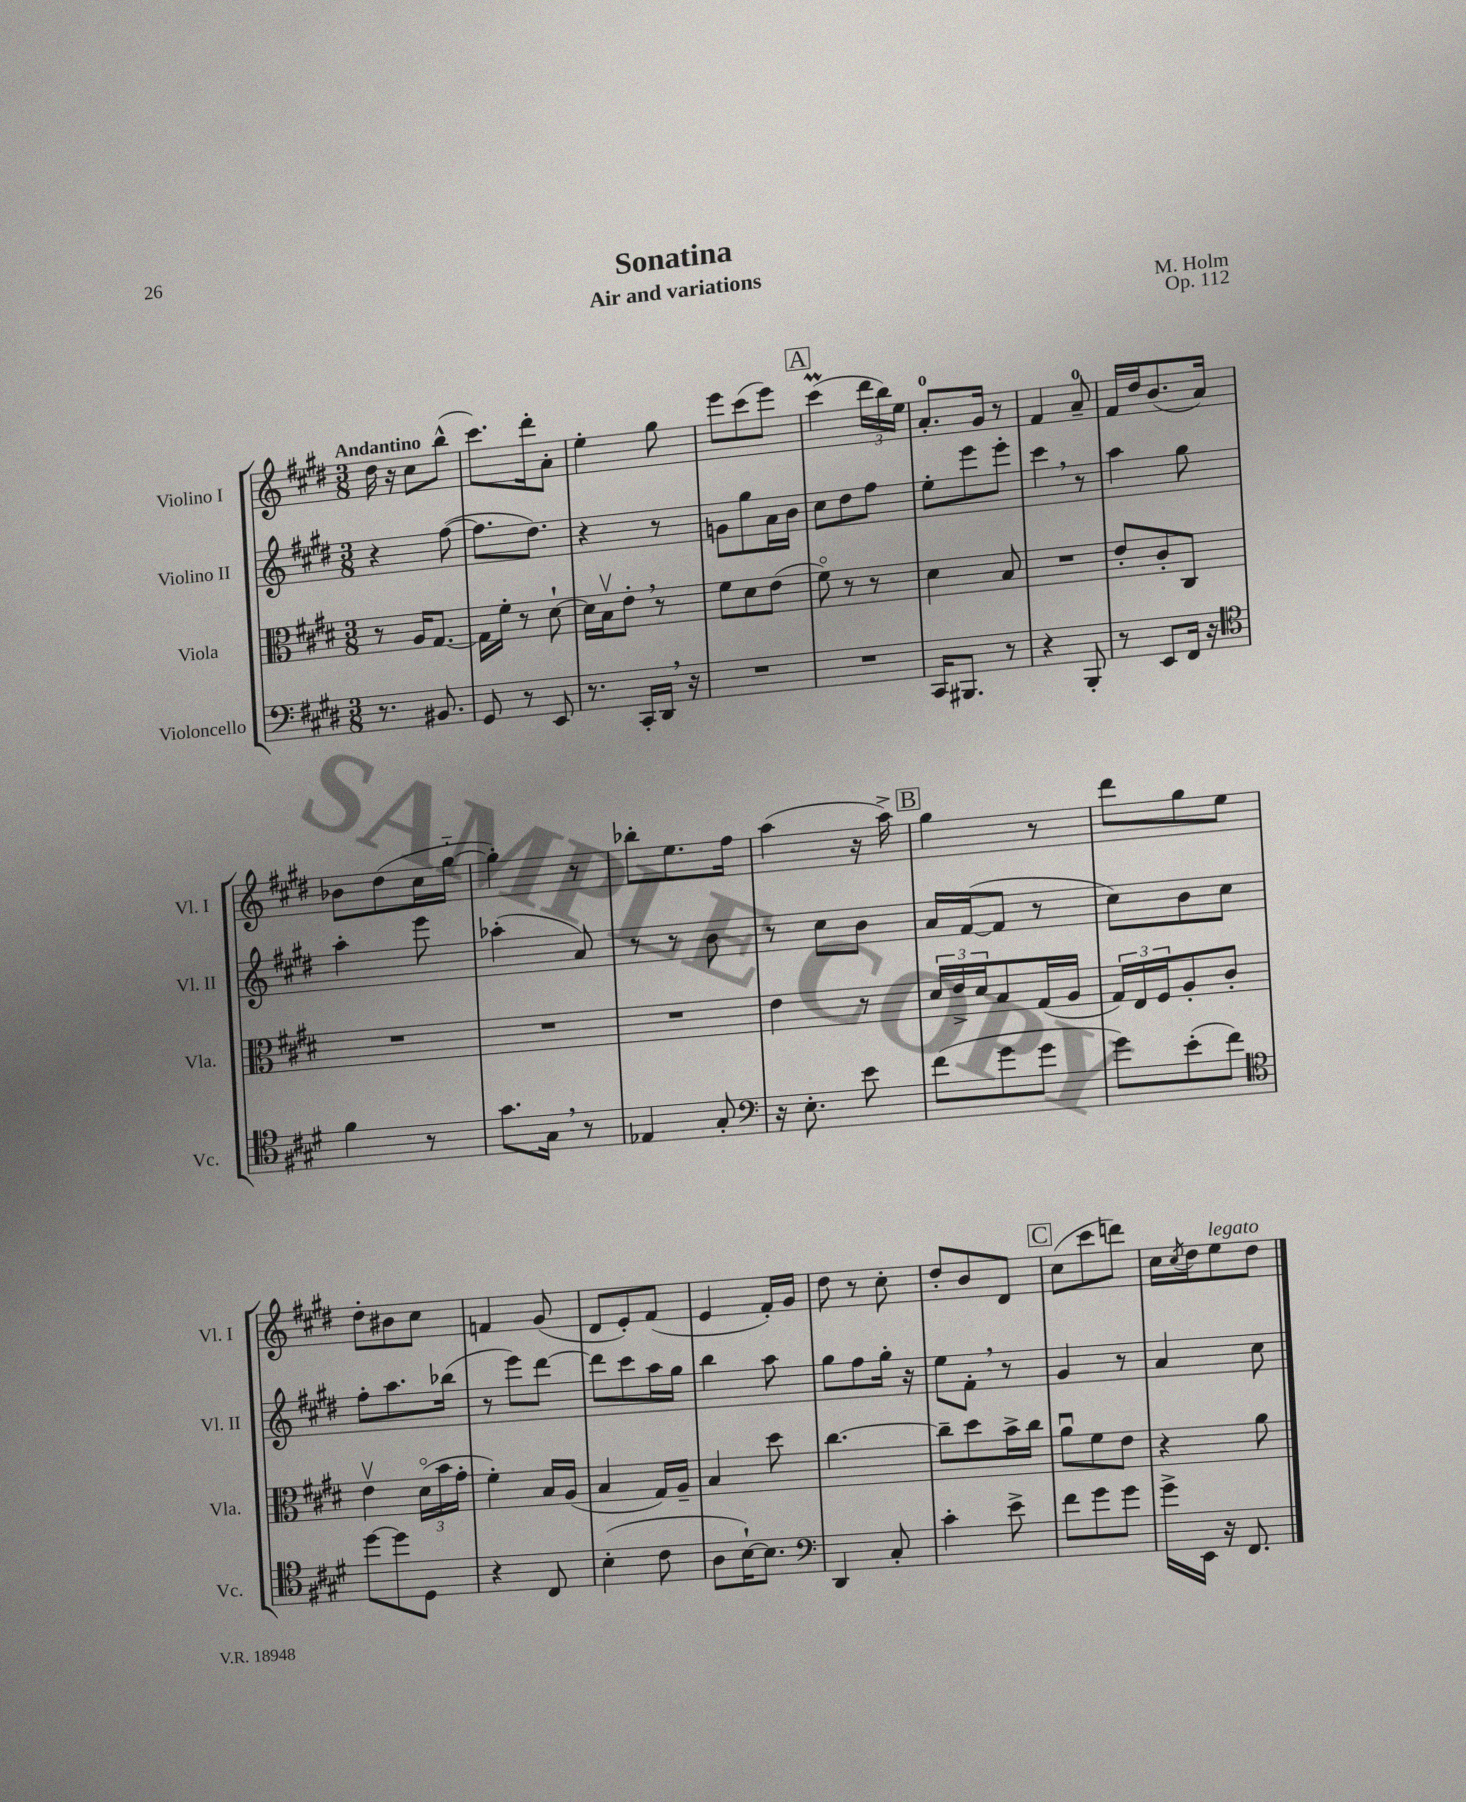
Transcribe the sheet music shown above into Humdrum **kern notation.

**kern	**kern	**kern	**kern
*staff4	*staff3	*staff2	*staff1
*clefF4	*clefC3	*clefG2	*clefG2
*k[f#c#g#d#]	*k[f#c#g#d#]	*k[f#c#g#d#]	*k[f#c#g#d#]
*M3/8	*M3/8	*M3/8	*M3/8
8.r	8r	4r	16dd#
.	.	.	16r
.	16A	.	8cc#
8.BB#	[8.G#	.	.
.	.	([8ff#	(8bb^^
=	=	=	=
8GG#	16G#]	8.ff#]	8.ccc#)
.	16f#'	.	.
8r	8r	.	.
.	.	8.dd#)	16ddd#'
8EE	[8d#`	.	8a'
=	=	=	=
8.r	16d#]	4r	4ee'
.	16Bv	.	.
.	8e'	.	.
16CC#'	.	.	.
16DD#	8r	8r	8gg#
16r	.	.	.
=	=	=	=
4.r	8f#	8g	8eee
.	8d#	8gg#	(8ccc#
.	(8e	16a	8eee)
.	.	16b	.
=	=	=	=
4.r	8f#o)	8cc#	(4ccc#
.	8r	8dd#	.
.	8r	8ff#	24ddd#
.	.	.	24bb)
.	.	.	24ee
=	=	=	=
16CC#	4d#	8ee'	8.a'
8.BBB#	.	.	.
.	.	8eee	.
.	.	.	16g#
8r	8B	8eee'	8r
=	=	=	=
4r	4.r	4ccc#	4f#
8BBB'	.	8r	8a~
=	=	=	=
8r	8e'	4aa	16f#
.	.	.	16dd#
8EE	8c#'	.	(8.b
16FF#	8C#	8gg#	.
16r	.	.	16a)
=	=	=	=
*clefC4	*	*	*
4f#	4.r	4aa'	8b-
.	.	.	(8dd#
8r	.	8eee	16cc#
.	.	.	[16gg#'~
=	=	=	=
8.g#	4.r	(4aa-'	4gg#'])
16G#	.	.	.
8r	.	8a)	8r
=	=	=	=
4E-	4.r	8r	8bb-'
.	.	8r	8.ee
8G#'	.	8b	.
.	.	.	16ff#
=	=	=	=
*clefF4	*	*	*
16r	4e	8r	(4aa
8.E'	.	.	.
.	.	8cc#	.
8e	8r	8b	16r
.	.	.	16aa^)
=	=	=	=
(8f#	24d#	16a	4gg#
.	24e^	.	.
.	.	([16f#	.
.	24d#	.	.
8g#	8B	8f#]	.
8g#	(16G#	8r	8r
.	16A	.	.
=	=	=	=
8g#)	24G#)	8cc#)	8ddd#
.	24E	.	.
.	24F#	.	.
(8e'	8A'	8b	8gg#
8f#)	8c#'	8cc#	8ee
=	=	=	=
*clefC4	*	*	*
[8dd#	4ev	8ff#'	8dd#'
8dd#]	.	8.aa	8b#
8D#	(24d#o	.	8cc#
.	24b	.	.
.	.	(16bb-	.
.	24g#'	.	.
=	=	=	=
4r	4f#')	8r	4f
.	.	8eee)	.
8C#	16B	[8ddd#	(8g#
.	(16A	.	.
=	=	=	=
(4B'	4B	8ddd#]	8d#
.	.	8ccc#	8e')
8c#	16G#)	16aa	(8f#
.	16A~	16gg#	.
=	=	=	=
8A	4B	4bb	4e
[16B`)	.	.	.
8.B]	.	.	.
.	8dd#	8aa	16f#')
.	.	.	16g#
=	=	=	=
*clefF4	*	*	*
4DD#	[4.cc#	8gg#	8dd#
.	.	8ff#	8r
8C#'	.	16gg#'	8cc#'
.	.	16r	.
=	=	=	=
4c#'	8cc#~]	8ee	8dd#'
.	8dd#	8f#'	8b
8e^	16b^	8r	8d#
.	16cc#	.	.
=	=	=	=
8f#	8au	4g#	(8cc#
8g#	8f#	.	8ccc#
8g#	8e	8r	8ddd)
=	=	=	=
16g#^	4r	4a	16cc#
.	.	.	8qcc#
16EE	.	.	16dd#
16r	.	.	8ee
8.FF#	.	.	.
.	8a	8cc#	8dd#
==	==	==	==
*-	*-	*-	*-
